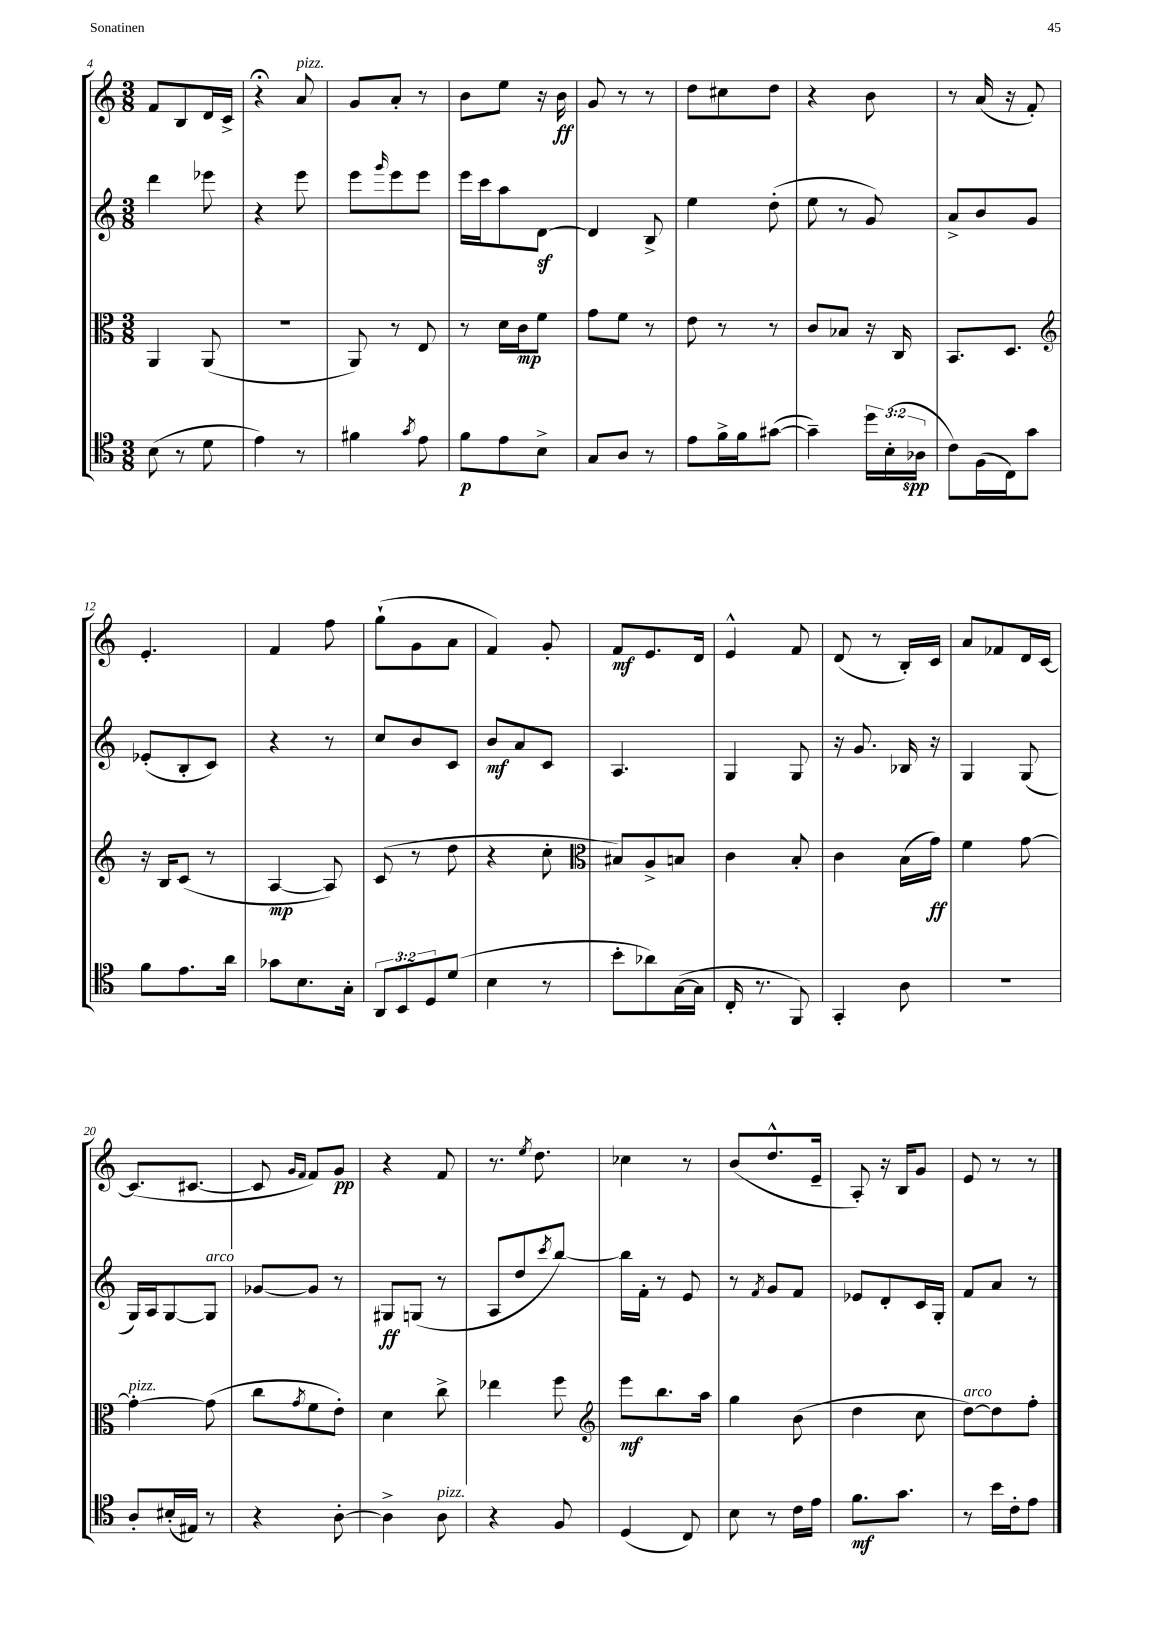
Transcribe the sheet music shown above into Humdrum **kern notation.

**kern	**dynam	**kern	**dynam	**kern	**dynam	**kern	**dynam
*part4	*part4	*part3	*part3	*part2	*part2	*part1	*part1
*staff4	*staff4	*staff3	*staff3	*staff2	*staff2	*staff1	*staff1
*clefC4	*	*clefC3	*	*clefG2	*	*clefG2	*
*k[]	*	*k[]	*	*k[]	*	*k[]	*
*M3/8	*	*M3/8	*	*M3/8	*	*M3/8	*
=4	=4	=4	=4	=4	=4	=4	=4
(8B\	.	4AA/	.	4ddd\	.	8f/L	.
8r	.	.	.	.	.	8B/	.
8d\	.	(8AA/	.	8eee-X\	.	16d/L	.
.	.	.	.	.	.	16c^/JJ	.
=5	=5	=5	=5	=5	=5	=5	=5
4e\)	.	4.r	.	4r	.	4r;<	.
!	!	!	!	!	!	!LO:TX:a:i:t=pizz.	!
8r	.	.	.	8eee\	.	8a/	.
=6	=6	=6	=6	=6	=6	=6	=6
4f#X\	.	8AA/)	.	8eee\L	.	8g/L	.
.	.	.	.	16qqggg/	.	.	.
.	.	8r	.	8eee\	.	8a'/J	.
8qg/	.	.	.	.	.	.	.
8e\	.	8E/	.	8eee\J	.	8r	.
=7	=7	=7	=7	=7	=7	=7	=7
8f\L	p	8r	.	16eee\LL	.	8b\L	.
.	.	.	.	16ccc\J	.	.	.
8e\	.	16d\LL	.	8aa\	.	8ee\J	.
.	.	16c\J	mp	.	.	.	.
8B^\J	.	8f\J	.	[8dz\J	.	16r	.
.	.	.	.	.	.	16b\	ff
=8	=8	=8	=8	=8	=8	=8	=8
8G/L	.	8g\L	.	4d/]	.	8g/	.
8A/J	.	8f\J	.	.	.	8r	.
8r	.	8r	.	8B^/	.	8r	.
=9	=9	=9	=9	=9	=9	=9	=9
8e\L	.	8e\	.	4ee\	.	8dd\L	.
16f^\L	.	8r	.	.	.	8cc#X\	.
16f\J	.	.	.	.	.	.	.
([8g#X\J	.	8r	.	(8dd'\	.	8dd\J	.
=10	=10	=10	=10	=10	=10	=10	=10
4g#~\])	.	8c/L	.	8ee\	.	4r	.
.	.	8B-X/J	.	8r	.	.	.
24dd\LL	.	16r	.	8g/)	.	8b\	.
(24B'\	.	.	.	.	.	.	.
.	.	16C/	.	.	.	.	.
24A-X\JJ	spp	.	.	.	.	.	.
=11	=11	=11	=11	=11	=11	=11	=11
8c\L)	.	8.BB/L	.	8a^/L	.	8r	.
(16F\L	.	.	.	8b/	.	(16a/	.
16C\J)	.	8.D/J	.	.	.	16r	.
8g\J	.	.	.	8g/J	.	8f'/)	.
!!LO:LB:g=z
=12	=12	=12	=12	=12	=12	=12	=12
*	*	*clefG2	*	*	*	*	*
8f\L	.	16r	.	(8e-X'/L	.	4.e'/	.
.	.	16B/KL	.	.	.	.	.
8.e\	.	(8c/J	.	8B'/	.	.	.
.	.	8r	.	8c/J)	.	.	.
16a\Jk	.	.	.	.	.	.	.
=13	=13	=13	=13	=13	=13	=13	=13
8g-X\L	.	[4A/	mp	4r	.	4f/	.
8.B\	.	.	.	.	.	.	.
.	.	8A/])	.	8r	.	8ff\	.
16G'\Jk	.	.	.	.	.	.	.
=14	=14	=14	=14	=14	=14	=14	=14
12AA/L	.	(8c/	.	8cc/L	.	(8gg`\L	.
12BB/	.	.	.	.	.	.	.
.	.	8r	.	8b/	.	8g\	.
12D/	.	.	.	.	.	.	.
(8d/J	.	8dd\	.	8c/J	.	8a\J	.
=15	=15	=15	=15	=15	=15	=15	=15
4B\	.	4r	.	8b/L	mf	4f/)	.
.	.	.	.	8a/	.	.	.
8r	.	8cc'\	.	8c/J	.	8g'/	.
=16	=16	=16	=16	=16	=16	=16	=16
*	*	*clefC3	*	*	*	*	*
8b'\L	.	8B#X/L)	.	4.A/	.	8f/L	mf
8a-X\)	.	8A^/	.	.	.	8.e/	.
([16G\L	.	8Bn/J	.	.	.	.	.
16G\JJ]	.	.	.	.	.	16d/Jk	.
=17	=17	=17	=17	=17	=17	=17	=17
16C'/	.	4c\	.	4G/	.	4e^^/	.
8.r	.	.	.	.	.	.	.
8FF/)	.	8B'/	.	8G/	.	8f/	.
=18	=18	=18	=18	=18	=18	=18	=18
4GG'/	.	4c\	.	16r	.	(8d/	.
.	.	.	.	8.g/	.	.	.
.	.	.	.	.	.	8r	.
8A\	.	(16B\LL	.	16B-X/	.	16B'/LL)	.
.	.	16g\JJ)	ff	16r	.	16c/JJ	.
=19	=19	=19	=19	=19	=19	=19	=19
4.r	.	4f\	.	4G/	.	8a/L	.
.	.	.	.	.	.	8f-X/	.
.	.	[8g\	.	(8G/	.	16d/L	.
.	.	.	.	.	.	[16c/JJ	.
!!LO:LB:g=z
=20	=20	=20	=20	=20	=20	=20	=20
!	!	!LO:TX:a:i:t=pizz.	!	!	!	!	!
8A'/L	.	4g'\_	.	16G/LL)	.	(8.c/L]	.
.	.	.	.	16A/J	.	.	.
(16B#X'/L	.	.	.	[8G/	.	.	.
16E#X/JJ)	.	.	.	.	.	[8.c#X/J	.
!	!	!	!	!LO:TX:a:i:t=arco	!	!	!
8r	.	(8g\]	.	8G/J]	.	.	.
=21	=21	=21	=21	=21	=21	=21	=21
4r	.	8cc\L	.	[8g-X/L	.	8c#/]	.
.	.	.	.	.	.	16qqg/LL	.
.	.	8qg/	.	.	.	16qqf/JJ	.
.	.	8f\	.	8g-/J]	.	8f/L)	.
[8A'\	.	8e'\J)	.	8r	.	8g/J	pp
=22	=22	=22	=22	=22	=22	=22	=22
4A^\]	.	4d\	.	8G#X/L	ff	4r	.
.	.	.	.	(8Gn/J	.	.	.
!LO:TX:a:i:t=pizz.	!	!	!	!	!	!	!
8A\	.	8cc^\	.	8r	.	8f/	.
=23	=23	=23	=23	=23	=23	=23	=23
4r	.	4ee-X\	.	8A/L	.	8.r	.
.	.	.	.	8dd/	.	.	.
.	.	.	.	.	.	8qee/	.
.	.	.	.	.	.	8.dd\	.
.	.	.	.	8qccc/	.	.	.
8F/	.	8ff\	.	[8bb/J)	.	.	.
=24	=24	=24	=24	=24	=24	=24	=24
*	*	*clefG2	*	*	*	*	*
(4D/	.	8eee\L	mf	16bb\LL]	.	4cc-X\	.
.	.	.	.	16f'\JJ	.	.	.
.	.	8.bb\	.	8r	.	.	.
8C/)	.	.	.	8e/	.	8r	.
.	.	16aa\Jk	.	.	.	.	.
=25	=25	=25	=25	=25	=25	=25	=25
8B\	.	4gg\	.	8r	.	(8b/L	.
.	.	.	.	8qf/	.	.	.
8r	.	.	.	8g/L	.	8.dd^^/	.
16c\LL	.	(8b\	.	8f/J	.	.	.
16e\JJ	.	.	.	.	.	16e~/Jk	.
=26	=26	=26	=26	=26	=26	=26	=26
8.f\L	mf	4dd\	.	8e-X/L	.	8A'/)	.
.	.	.	.	8d'/	.	16r	.
8.g\J	.	.	.	.	.	16B/KL	.
.	.	8cc\	.	16c/L	.	8g/J	.
.	.	.	.	16G'/JJ	.	.	.
=27	=27	=27	=27	=27	=27	=27	=27
!	!	!LO:TX:a:i:t=arco	!	!	!	!	!
8r	.	[8dd\L)	.	8f/L	.	8e/	.
16b\LL	.	8dd\]	.	8a/J	.	8r	.
16c'\J	.	.	.	.	.	.	.
8e\J	.	8ff'\J	.	8r	.	8r	.
==	==	==	==	==	==	==	==
*-	*-	*-	*-	*-	*-	*-	*-
